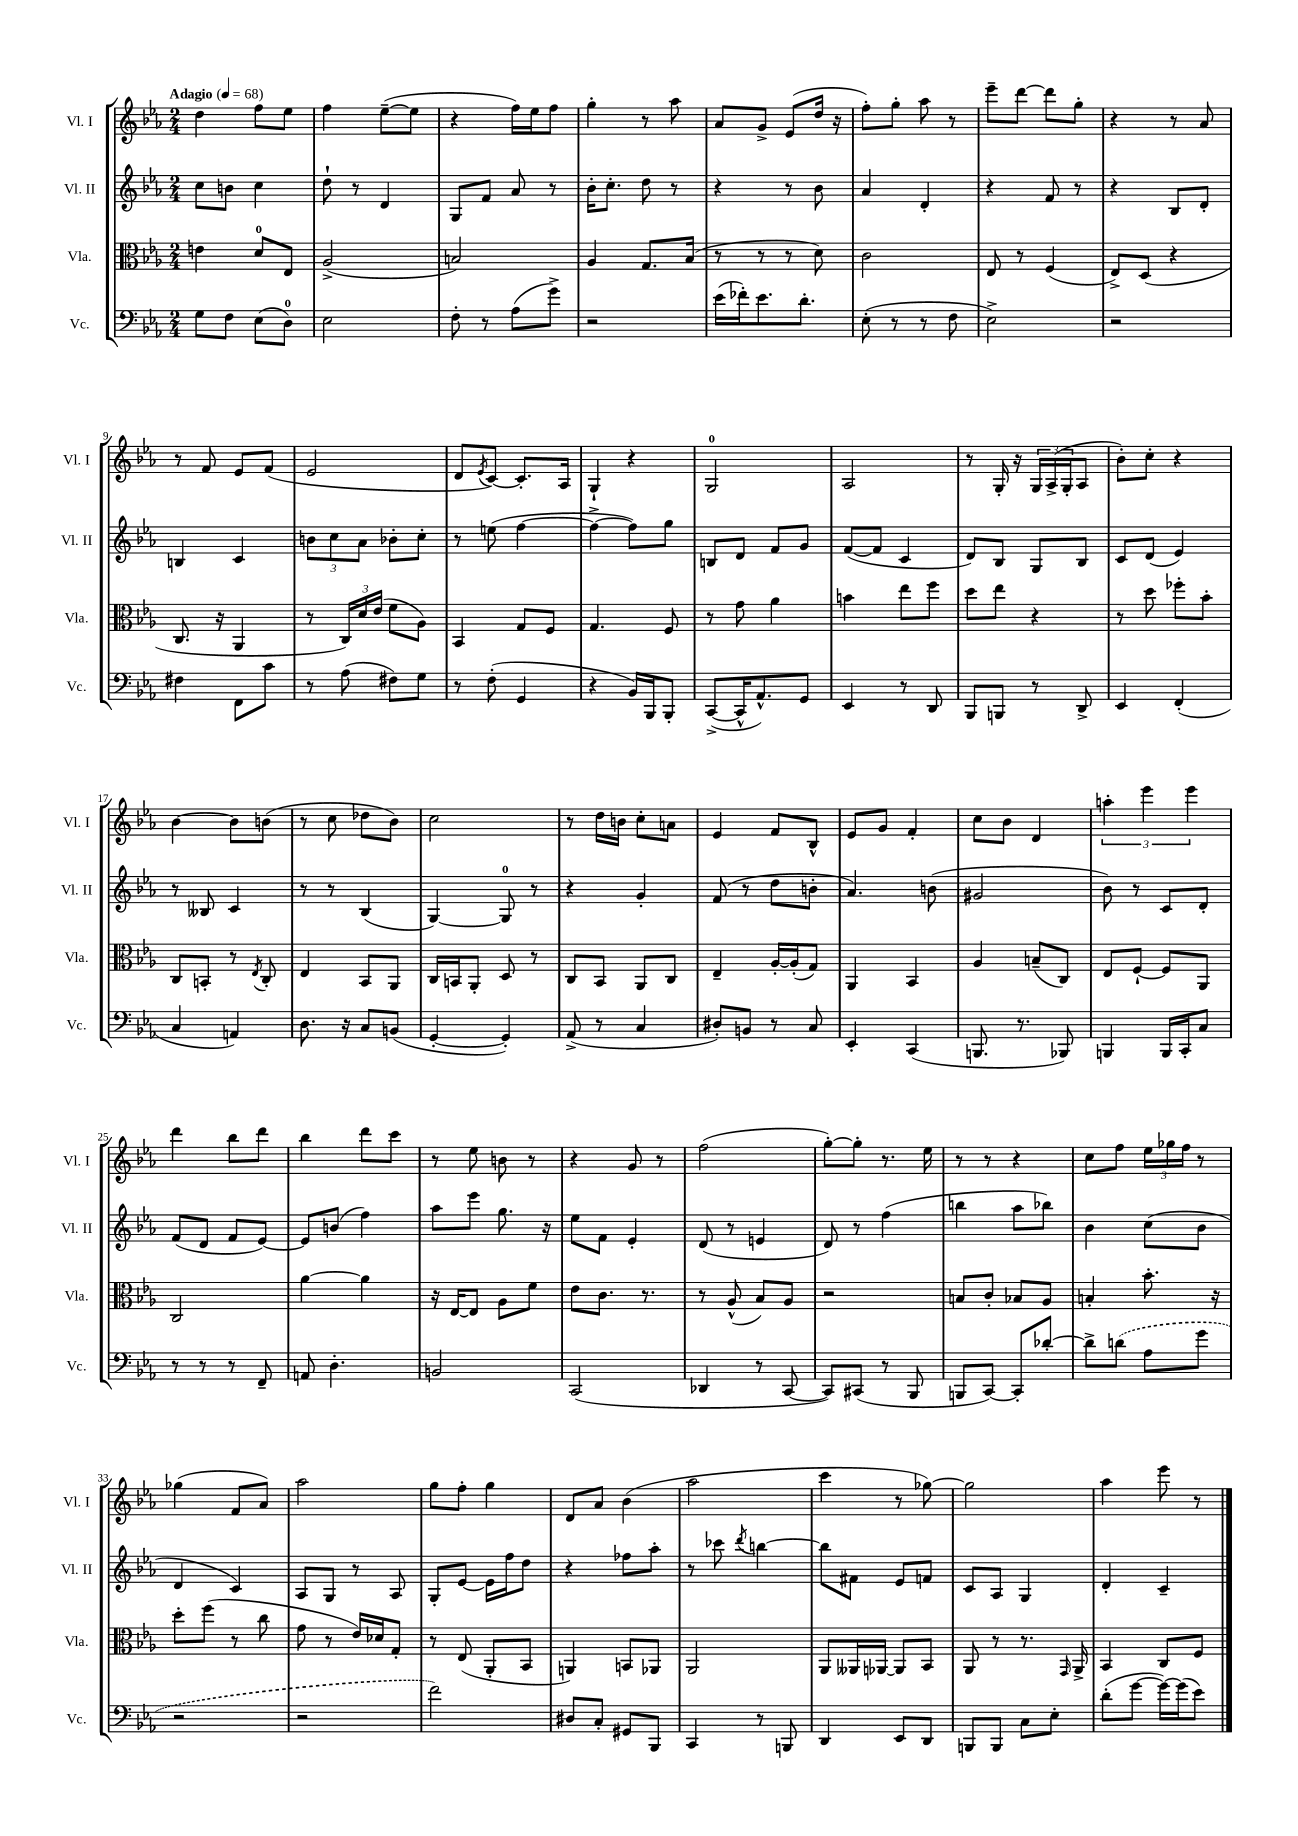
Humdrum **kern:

**kern	**kern	**kern	**kern
*part4	*part3	*part2	*part1
*staff4	*staff3	*staff2	*staff1
*I"Vc.	*I"Vla.	*I"Vl. II	*I"Vl. I
*I'Vc.	*I'Vla.	*I'Vl. II	*I'Vl. I
*clefF4	*clefC3	*clefG2	*clefG2
*k[b-e-a-]	*k[b-e-a-]	*k[b-e-a-]	*k[b-e-a-]
*M2/4	*M2/4	*M2/4	*M2/4
*MM68	*MM68	*MM68	*MM68
=1	=1	=1	=1
!	!	!	!LO:TX:a:B:t=Adagio
8G\L	4en\	8cc\L	4dd\
8F\J	.	8bn\J	.
(8E-\L	8d/L	4cc\	8ff\L
8D\J)	8E-/J	.	8ee-\J
=2	=2	=2	=2
2E-\	(2A-^/	8dd`\	4ff\
.	.	8r	.
.	.	4d/	([8ee-~\L
.	.	.	8ee-\J]
=3	=3	=3	=3
8F'\	2Bn/)	8G/L	4r
8r	.	8f/J	.
(8A-\L	.	8a-/	16ff\LL)
.	.	.	16ee-\J
8g^\J)	.	8r	8ff\J
=4	=4	=4	=4
2r	4A-/	16b-'\KL	4gg'\
.	.	8.cc'\J	.
.	8.G/L	8dd\	8r
.	.	8r	8aa-\
.	(16B-/Jk	.	.
=5	=5	=5	=5
(16e-\LL	8r	4r	8a-/L
16f-X'\J)	.	.	.
8.e-\	8r	.	8g^/J
.	8r	8r	(8e-/L
8.d'\J	.	.	.
.	8d\)	8b-\	16dd/Jk
.	.	.	16r
=6	=6	=6	=6
(8E-'\	2c\	4a-/	8ff'\L)
8r	.	.	8gg'\J
8r	.	4d'/	8aa-\
8F\	.	.	8r
=7	=7	=7	=7
2E-^\)	8E-/	4r	8eee-~\L
.	8r	.	[8ddd\J
.	(4F/	8f/	8ddd\L]
.	.	8r	8gg'\J
=8	=8	=8	=8
2r	8E-^/L)	4r	4r
.	(8D/J	.	.
.	4r	8B-/L	8r
.	.	8d'/J	8a-/
!!LO:LB:g=z
=9	=9	=9	=9
4F#X\	8.C/	4Bn/	8r
.	.	.	8f/
.	16r	.	.
8FF\L	4AA-/	4c/	8e-/L
8c\J	.	.	(8f/J
=10	=10	=10	=10
8r	8r	12bn\L	2e-/
.	.	12cc\	.
(8A-\	24C/LL)	.	.
.	24d/	12a-\J	.
.	(24e-/JJ	.	.
8F#X\L)	8f\L	8b-X'\L	.
8G\J	8A-\J)	8cc'\J	.
=11	=11	=11	=11
8r	4BB-/	8r	8d/L
.	.	.	8qe-/
(8F'\	.	(8een\	[8c/J)
4GG/	8G/L	[4ff\	8.c'/L]
.	8F/J	.	.
.	.	.	16A-/Jk
=12	=12	=12	=12
4r	4.G/	4ff^\_	4G`/
16BB-/LL)	.	8ff\L])	4r
16BBB-/J	.	.	.
8BBB-'/J	8F/	8gg\J	.
=13	=13	=13	=13
([8CC^/L	8r	8Bn/L	2G/
16CC^^/K]	8g\	8d/J	.
8.AA-^^/)	.	.	.
.	4a-\	8f/L	.
8GG/J	.	8g/J	.
=14	=14	=14	=14
4EE-/	4bn\	([8f/L	2A-/
.	.	8f/J]	.
8r	8ee-\L	4c/	.
8DD/	8ff\J	.	.
=15	=15	=15	=15
8BBB-/L	8dd\L	8d/L)	8r
8BBBn/J	8ee-\J	8B-/J	16G'/
.	.	.	16r
8r	4r	8G/L	24G/LL
.	.	.	(24A-^/
.	.	.	24G'/J
8DD^/	.	8B-/J	8A-/J
=16	=16	=16	=16
4EE-/	8r	8c/L	8b-'\L)
.	8dd\	(8d/J	8cc'\J
(4FF'/	8ff-X'\L	4e-/)	4r
.	8b-'\J	.	.
!!LO:LB:g=z
=17	=17	=17	=17
4C/	8C/L	8r	[4b-\
.	8BBn'/J	8B--X/	.
4AAn/)	8r	4c/	8b-\L]
.	8qE-/	.	.
.	8C'/	.	(8bn\J
=18	=18	=18	=18
8.D\	4E-/	8r	8r
.	.	8r	8cc\
16r	.	.	.
8C/L	8BB-/L	(4B-/	8dd-X\L
(8BBn/J	8AA-/J	.	8b-\J)
=19	=19	=19	=19
[4GG'/	16C/LL	[4G/)	2cc\
.	16BBn/J	.	.
.	8AA-'/J	.	.
4GG'/])	8D/	8G/]	.
.	8r	8r	.
=20	=20	=20	=20
(8AA-^/	8C/L	4r	8r
8r	8BB-/J	.	16dd\LL
.	.	.	16bn\JJ
4C/	8AA-/L	4g'/	8cc'\L
.	8C/J	.	8an\J
=21	=21	=21	=21
8D#X'/L)	4E-~/	(8f/	4e-/
8BBn/J	.	8r	.
8r	[16A-'/LL	8dd\L	8f/L
.	(16A-'/J]	.	.
8C/	8G/J)	8bn'\J	8B-^^/J
=22	=22	=22	=22
4EE-'/	4AA-/	4.a-/)	8e-/L
.	.	.	8g/J
(4CC/	4BB-/	.	4f'/
.	.	(8bn\	.
=23	=23	=23	=23
8.BBBn/	4A-/	2g#X/	8cc\L
.	.	.	8b-\J
8.r	.	.	.
.	(8Bn~/L	.	4d/
8BBB-X/)	8C/J)	.	.
=24	=24	=24	=24
4BBBn/	8E-/L	8b-\)	6aan'\
.	[8F`/J	8r	.
.	.	.	6eee-\
16BBB/LL	8F/L]	8c/L	.
16CC'/J	.	.	.
.	.	.	6eee-\
8C/J	8AA-/J	8d'/J	.
!!LO:LB:g=z
=25	=25	=25	=25
8r	2C/	(8f/L	4ddd\
8r	.	8d/J	.
8r	.	8f/L	8bb-\L
8FF~/	.	[8e-/J)	8ddd\J
=26	=26	=26	=26
8AAn/	[4a-\	8e-/L]	4bb-\
4.D'\	.	(8bn/J	.
.	4a-\]	4ff\)	8ddd\L
.	.	.	8ccc\J
=27	=27	=27	=27
2BBn/	16r	8aa-\L	8r
.	[16E-/KL	.	.
.	8E-/J]	8eee-\J	8ee-\
.	8A-\L	8.gg\	8bn\
.	8f\J	.	8r
.	.	16r	.
=28	=28	=28	=28
(2CC/	8e-\L	8ee-\L	4r
.	8.c\J	8f\J	.
.	.	4e-'/	8g/
.	8.r	.	.
.	.	.	8r
=29	=29	=29	=29
4DD-X/	8r	(8d/	(2ff\
.	(8A-^^/	8r	.
8r	8B-/L)	4en/	.
[8CC/	8A-/J	.	.
=30	=30	=30	=30
8CC/L])	2r	8d/)	[8gg'\L)
(8CC#X/J	.	8r	8gg'\J]
8r	.	(4ff\	8.r
8BBB-/	.	.	.
.	.	.	16ee-\
=31	=31	=31	=31
8BBBn/L	8Bn/L	4bbn\	8r
[8CC/J)	8c'/J	.	8r
8CC'/L]	8B-X/L	8aa-\L	4r
[8d-X'/J	8A-/J	8bb-X\J)	.
=32	=32	=32	=32
8d-^\L]	4Bn'/	4b-\	8cc\L
(8dn\J	.	.	8ff\J
8A-\L	8.b-'\	(8cc\L	24ee-\LL
.	.	.	24gg-X\
.	.	.	24ff\JJ
8g\J	.	8b-\J	8r
.	16r	.	.
!!LO:LB:g=z
=33	=33	=33	=33
2r	8dd'\L	4d/	(4gg-X\
.	(8ff\J	.	.
.	8r	4c/)	8f/L
.	8cc\	.	8a-/J)
=34	=34	=34	=34
2r	8g\	8A-/L	2aa-\
.	8r	8G/J	.
.	16e-/LL)	8r	.
.	16d-X/J	.	.
.	8G'/J	8A-/	.
=35	=35	=35	=35
2f\)	8r	8G'/L	8gg\L
.	(8E-/	[8e-/J	8ff'\J
.	8AA-'/L	16e-\LL]	4gg\
.	.	16ff\J	.
.	8BB-/J	8dd\J	.
=36	=36	=36	=36
8D#X/L	4AAn/)	4r	8d/L
8C'/J	.	.	8a-/J
8GG#X/L	8BBn/L	8ff-X\L	(4b-\
8BBB-/J	8AA-X/J	8aa-'\J	.
=37	=37	=37	=37
4CC/	2AA-/	8r	2aa-\
.	.	8ccc-X\	.
.	.	8qddd/	.
8r	.	[4bbn\	.
8BBBn/	.	.	.
=38	=38	=38	=38
4DD/	8AA-/L	8bb\L]	4ccc\
.	16AA--X/L	8f#X\J	.
.	[16AA-X/JJ	.	.
8EE-/L	8AA-/L]	8e-/L	8r
8DD/J	8BB-/J	8fn/J	[8gg-X\)
=39	=39	=39	=39
8BBBn/L	8AA-/	8c/L	2gg-\]
8BBB/J	8r	8A-/J	.
8C\L	8.r	4G/	.
8E-'\J	.	.	.
.	16qqGG/	.	.
.	16AA-^/	.	.
=40	=40	=40	=40
(8d'\L	4BB-/	4d'/	4aa-\
[8g\J	.	.	.
16g\LL_)	8C/L	4c~/	8eee-\
(16g\J]	.	.	.
8e-\J)	8F/J	.	8r
==	==	==	==
*-	*-	*-	*-
